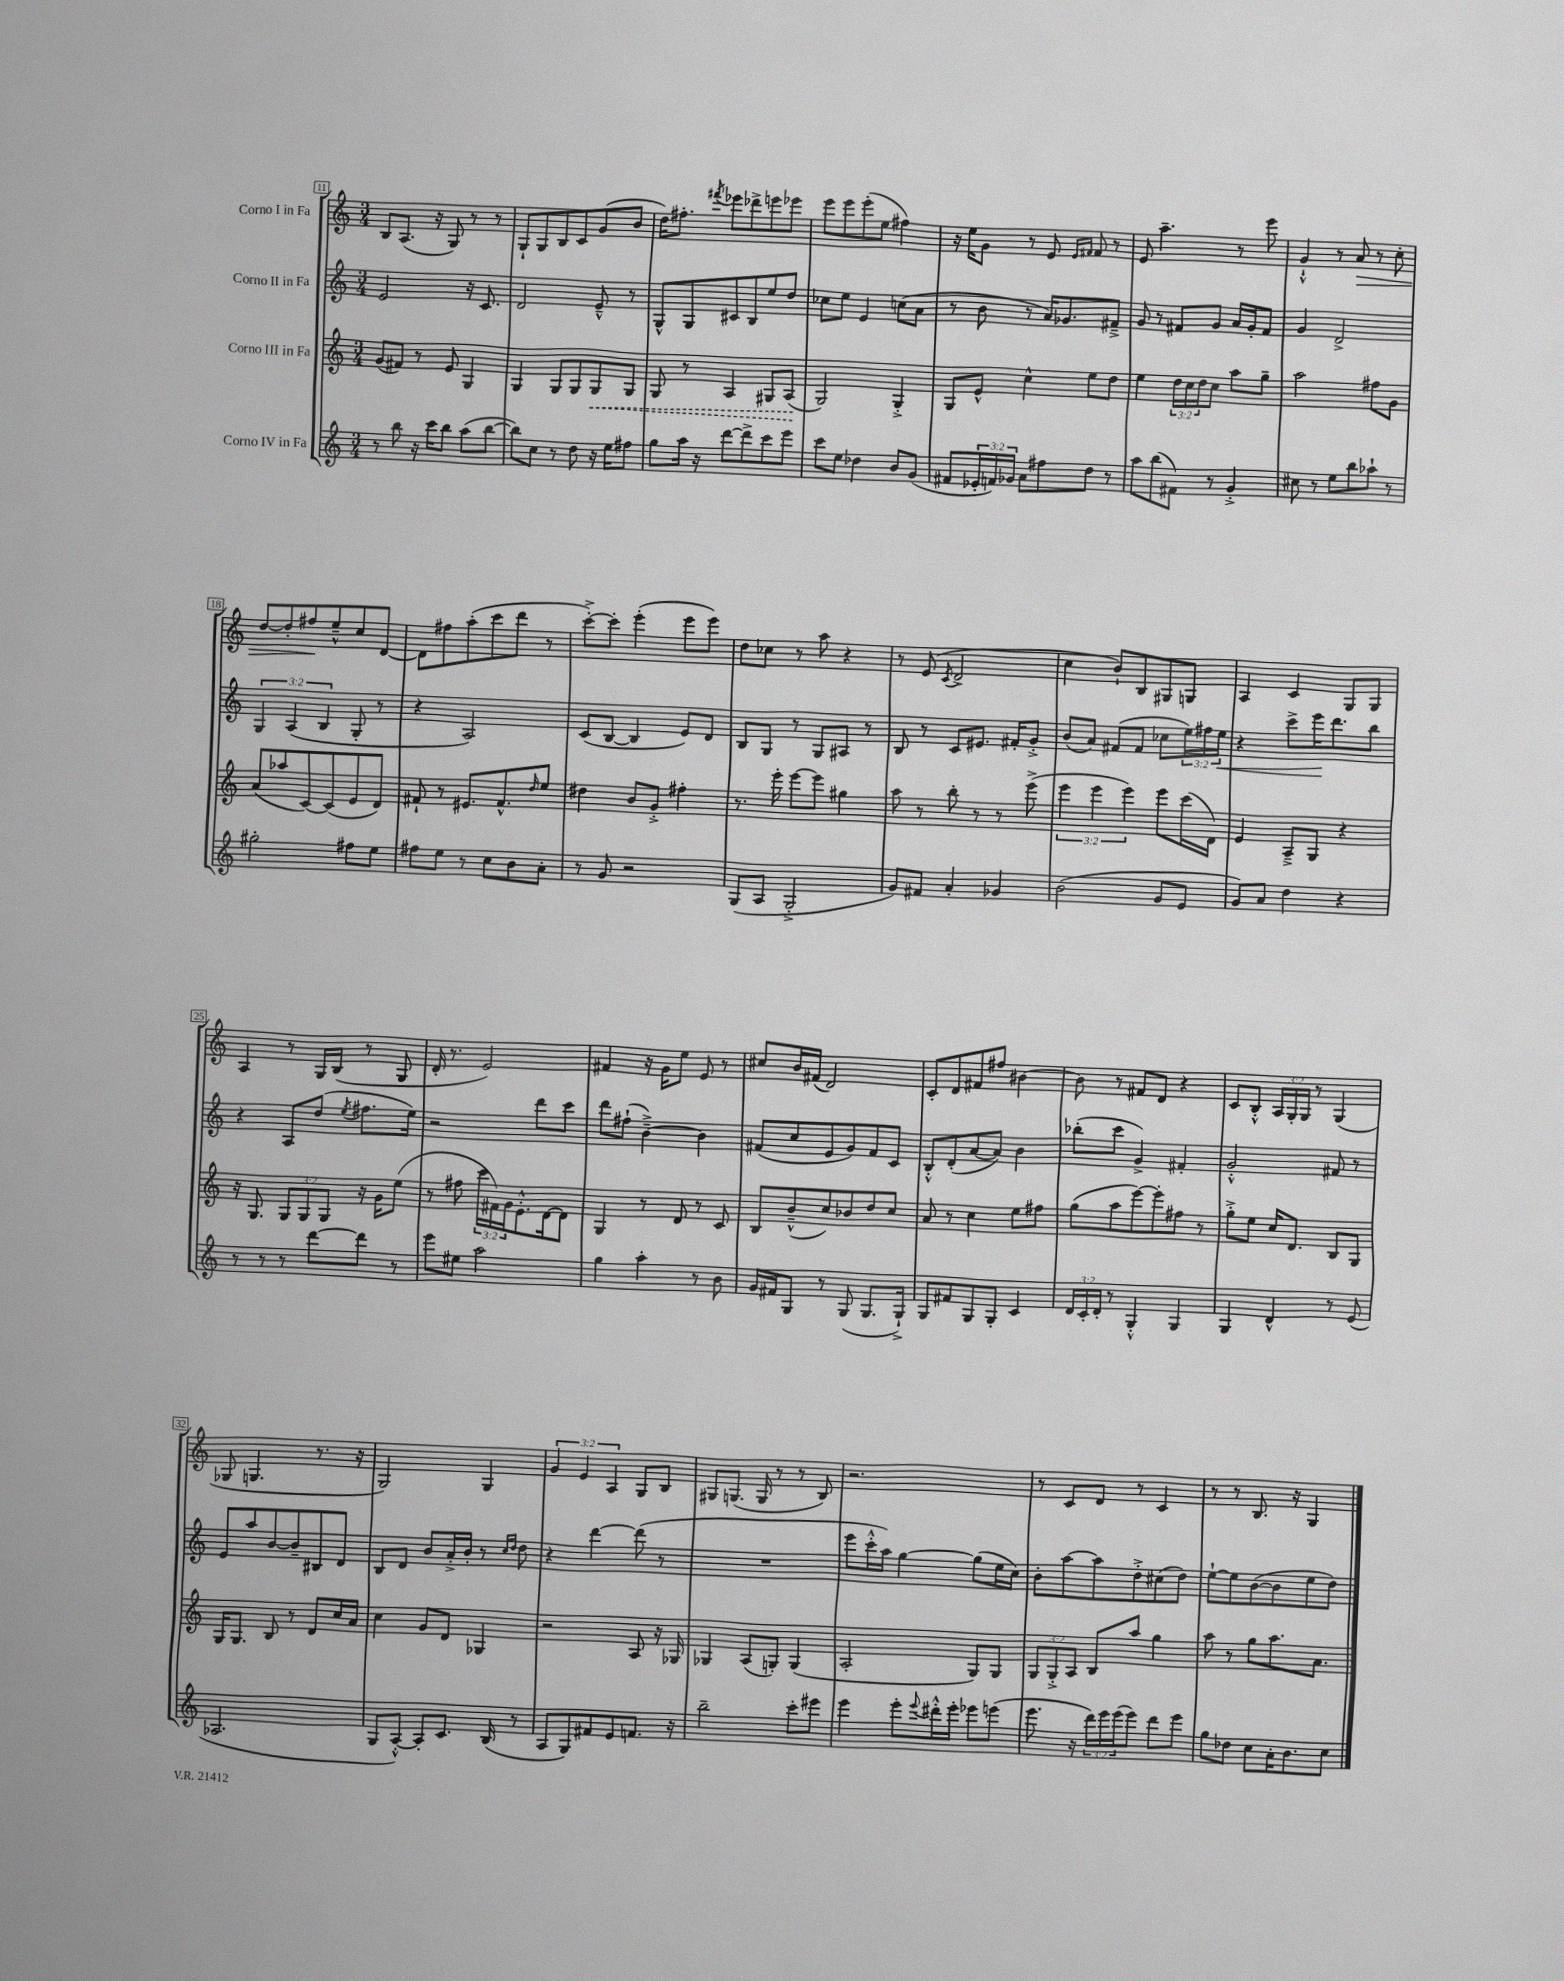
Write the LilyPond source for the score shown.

<<
\new StaffGroup <<
\new Staff = "s0" \with { instrumentName = "Corno I in Fa" } {
    \clef treble \key c \major \numericTimeSignature \time 3/4 \override Staff.TupletNumber.text = #tuplet-number::calc-fraction-text
    b8 a8.( r16 g8) r8 r8 |
    g8-! g8 b8 c'8 g'8( b'8 |
    d''16) fis''8.-. \acciaccatura { fis'''8 } ees'''8 des'''8-> e'''8 ees'''8 |
    e'''8 e'''8 e'''8-.( e''8 fis''4) |
    r16 e''16 g'8 r8 e'8 \grace { e'16 fis'16 } fis'8 r8 |
    e'8 a''4.-- r8 e'''8 |
    g'4-!-^ r8 a'8\> r8 c''8-. |
    d''8~ d''8-. fis''8\! e''8---^ c''8 d'8~ |
    d'8 fis''8 a''8-.( c'''8 d'''8 r8 |
    c'''8~-.->) c'''8-. e'''4-.( e'''8 e'''8) |
    d''8 ces''8 r8 a''8 r4 |
    r8 e'8( \acciaccatura { c'8 } d'2-> |
    c''4 b'8-!) b8 gis8 g8 |
    a4 c'4 g8 g8 |
    a4 r8 g16 b16( r8 g8 |
    d'16-. r8. e'2) |
    fis'4 r16 g'16 e''8 e'8 r8 |
    cis''8 b'16 fis'16( d'2) |
    c'8-. d'8 fis'8 fis''8 bis'4~ |
    bis'8 r8 fis'8 d'8 r4 |
    c'8 b8-.-^ \tuplet 3/2 { a16 g16-. g16 } r8 g4( |
    ges8 g4. r8. r16 |
    g2) g4 |
    \tuplet 3/2 { g'4 e'4 a4 } g8 b8 |
    gis8 g8.( g16 r8 r8 b8) |
    r2. |
    r8 c'8 d'8 r8 c'4 |
    r8 r8 b8. r16 g4 \bar "|." |
}
\new Staff = "s1" \with { instrumentName = "Corno II in Fa" } {
    \clef treble \key c \major \numericTimeSignature \time 3/4 \override Staff.TupletNumber.text = #tuplet-number::calc-fraction-text
    e'2 r16 c'8. |
    d'2 e'8---^ r8 |
    g8-^ g8 cis'8 b8 e''8 d''8 |
    ces''8 e''8 e'4 c''8( a'8 |
    r8 b'8 r8 a'16) ges'8. fis'8---> |
    g'8 r8 fis'8 g'8 a'16 g'16-. fis'8 |
    g'4 d'2-> |
    \tuplet 3/2 { g4 a4( b4 } g8-. r8 |
    r4 a2) |
    c'8( b8~ b4 e'8) d'8 |
    b8 g8 r8 g8 ais8 r8 |
    b8 r8 c'8 eis'8. fis'16-. g'8-.-> |
    b'8( a'8) fis'8( fis'8 ces''8 \tuplet 3/2 { e''16) fis''16 e''16\< } |
    r4 c'''8-> e'''16\! d'''8. b''8 |
    r4 a8 d''8( \acciaccatura { e''8 } fis''8. e''16) |
    r2 d'''8 c'''8 |
    d'''8 fis''8-!( b'4~--->) b'4 |
    fis'8( c''8 e'8 g'8) fis'8 c'8 |
    b8-.-^ d'8-.( a'8~ a'8) b'4 |
    bes''8-.( c'''8 g'4->) fis'4-. |
    g'2-.-^ fis'8 r8 |
    e'8 a''8 b'8~ b'8-- bis8 d'8 |
    b8 d'8 b'8 a'16-.-> b'16-. r8 \grace { c''16 d''16 } d''8 |
    r4 d'''4~ d'''8( r8 |
    R2. |
    e'''8 c'''16-.-^ a''16) g''4~ g''8( e''16 c''16) |
    b'8-. a''8~ a''8 d''8-.-> cis''8( d''8) |
    e''8~-! e''8 b'8~( b'8 e''8 d''8) \bar "|." |
}
\new Staff = "s2" \with { instrumentName = "Corno III in Fa" } {
    \clef treble \key c \major \numericTimeSignature \time 3/4 \override Staff.TupletNumber.text = #tuplet-number::calc-fraction-text
    g'8( fis'8) r8 e'8 g4 |
    g4 g8 g8 \once \override Hairpin.style = #'dashed-line g8\< g8 |
    g8 r8 a4 gis8 a8\!( |
    g2) g4-.-> |
    g8 e'8-^ c''4-^ e''8 d''8 |
    e''4 \tuplet 3/2 { d''16 c''16 d''16 } c''8 a''8 g''8-- |
    a''2 fis''8 g'8 |
    a'8( aes''8 c'8~) c'8( e'8 d'8) |
    fis'8-! r8 eis'8. fis'8.-^ \grace { d''16 } e''8 |
    dis''4 b'8 g'8-.-> fis''4-. |
    r8. e'''16-. e'''8~ e'''8 gis''4 |
    a''8 r8 b''8-. r8 r8 e'''8->( |
    \tuplet 3/2 { e'''4 e'''4 e'''4) } e'''8 c'''16( d'16) |
    e'4 a8---> g8 r4 |
    r16 g8. \tuplet 3/2 { g8 g8 g8 } r16 g'16 e''8( |
    r8 fis''8 \tuplet 3/2 { c'''16 fis'16) g'16 } e'8.-.-^ d'16~ d'8 |
    g4 r8 d'8 r8 c'8 |
    b8 b'8---^( c''8) bes'8 d''8 c''8 |
    a'8 r8 c''4 e''8 fis''8 |
    g''8( a''8 e'''8~) e'''8-. fis''8 r8 |
    g''8-.-> e''8 c''16 d'8. b8 g8 |
    g16 g8. b8 r8 d'8 c''16 a'16 |
    c''4 g'8 d'8 ges4 |
    r2 a8 r16 ges16 |
    ges4 a8( g8-.) g4( |
    a2-. g8) g8 |
    \tuplet 3/2 { g8 g8-.-> a8 } b8 a''8 g''4 |
    a''8 r8 g''8 a''8. a'8. \bar "|." |
}
\new Staff = "s3" \with { instrumentName = "Corno IV in Fa" } {
    \clef treble \key c \major \numericTimeSignature \time 3/4 \override Staff.TupletNumber.text = #tuplet-number::calc-fraction-text
    r8 b''8 r16 c'''16 b''8 a''8( b''8~ |
    b''8) c''8 r8 d''8 r16 e''16 fis''8 |
    g''8 a''16 r16 d'''8~ d'''8-> c'''8 e'''8 |
    c'''8 e''8 des''4 b'8 g'8( |
    fis'8 \tuplet 3/2 { ees'16-. f'16) ges'16 } a'8 fis''8 d''8 r8 |
    a''8 b''8( fis'8) r8 g'4-.-> |
    cis''8 r8 e''8 b''8 aes''8-! r8 |
    gis''2-. fis''8 e''8 |
    fis''8 e''8 r8 c''8 b'8 a'8-. |
    r8 g'8 r2 |
    g8( a8 g2-.-> |
    g'8) fis'8 a'4-. ges'4 |
    b'2( g'8 e'8 |
    g'8) a'8 d''4 r4 |
    r8 r8 r8 d'''8~ d'''8 r8 |
    e'''8 eis''8 a''2 |
    g''4 a''4-. r8 b'8 |
    g'16 fis'16 g8 r8 g8( g8. g16-!->) |
    g8 fis'8 g8 g8-. c'4 |
    \tuplet 3/2 { d'16 c'16-. d'16-. } r8 g4-.-^ g4 |
    g4 d'4-^ r8 e'8( |
    aes2. |
    g8 a8~-.-^) a8-. c'8. b16( r8 |
    a8 g8) fis'8 e'8 f'8. r16 |
    b''2-- c'''8-. eis'''8 |
    e'''4 e'''8-. \appoggiatura { e'''8 } dis'''16-.-^ e'''16-. ees'''8 e'''8( |
    e'''8. r16 \tuplet 3/2 { d'''16) e'''16 e'''16( } e'''8) d'''8 e'''8 |
    g''8 des''8 c''8 a'16-. b'8. c''8 \bar "|." |
}
>>
>>
\layout { \context { \Score currentBarNumber = #11 \override BarNumber.stencil = #(make-stencil-boxer 0.1 0.3 ly:text-interface::print) } }
